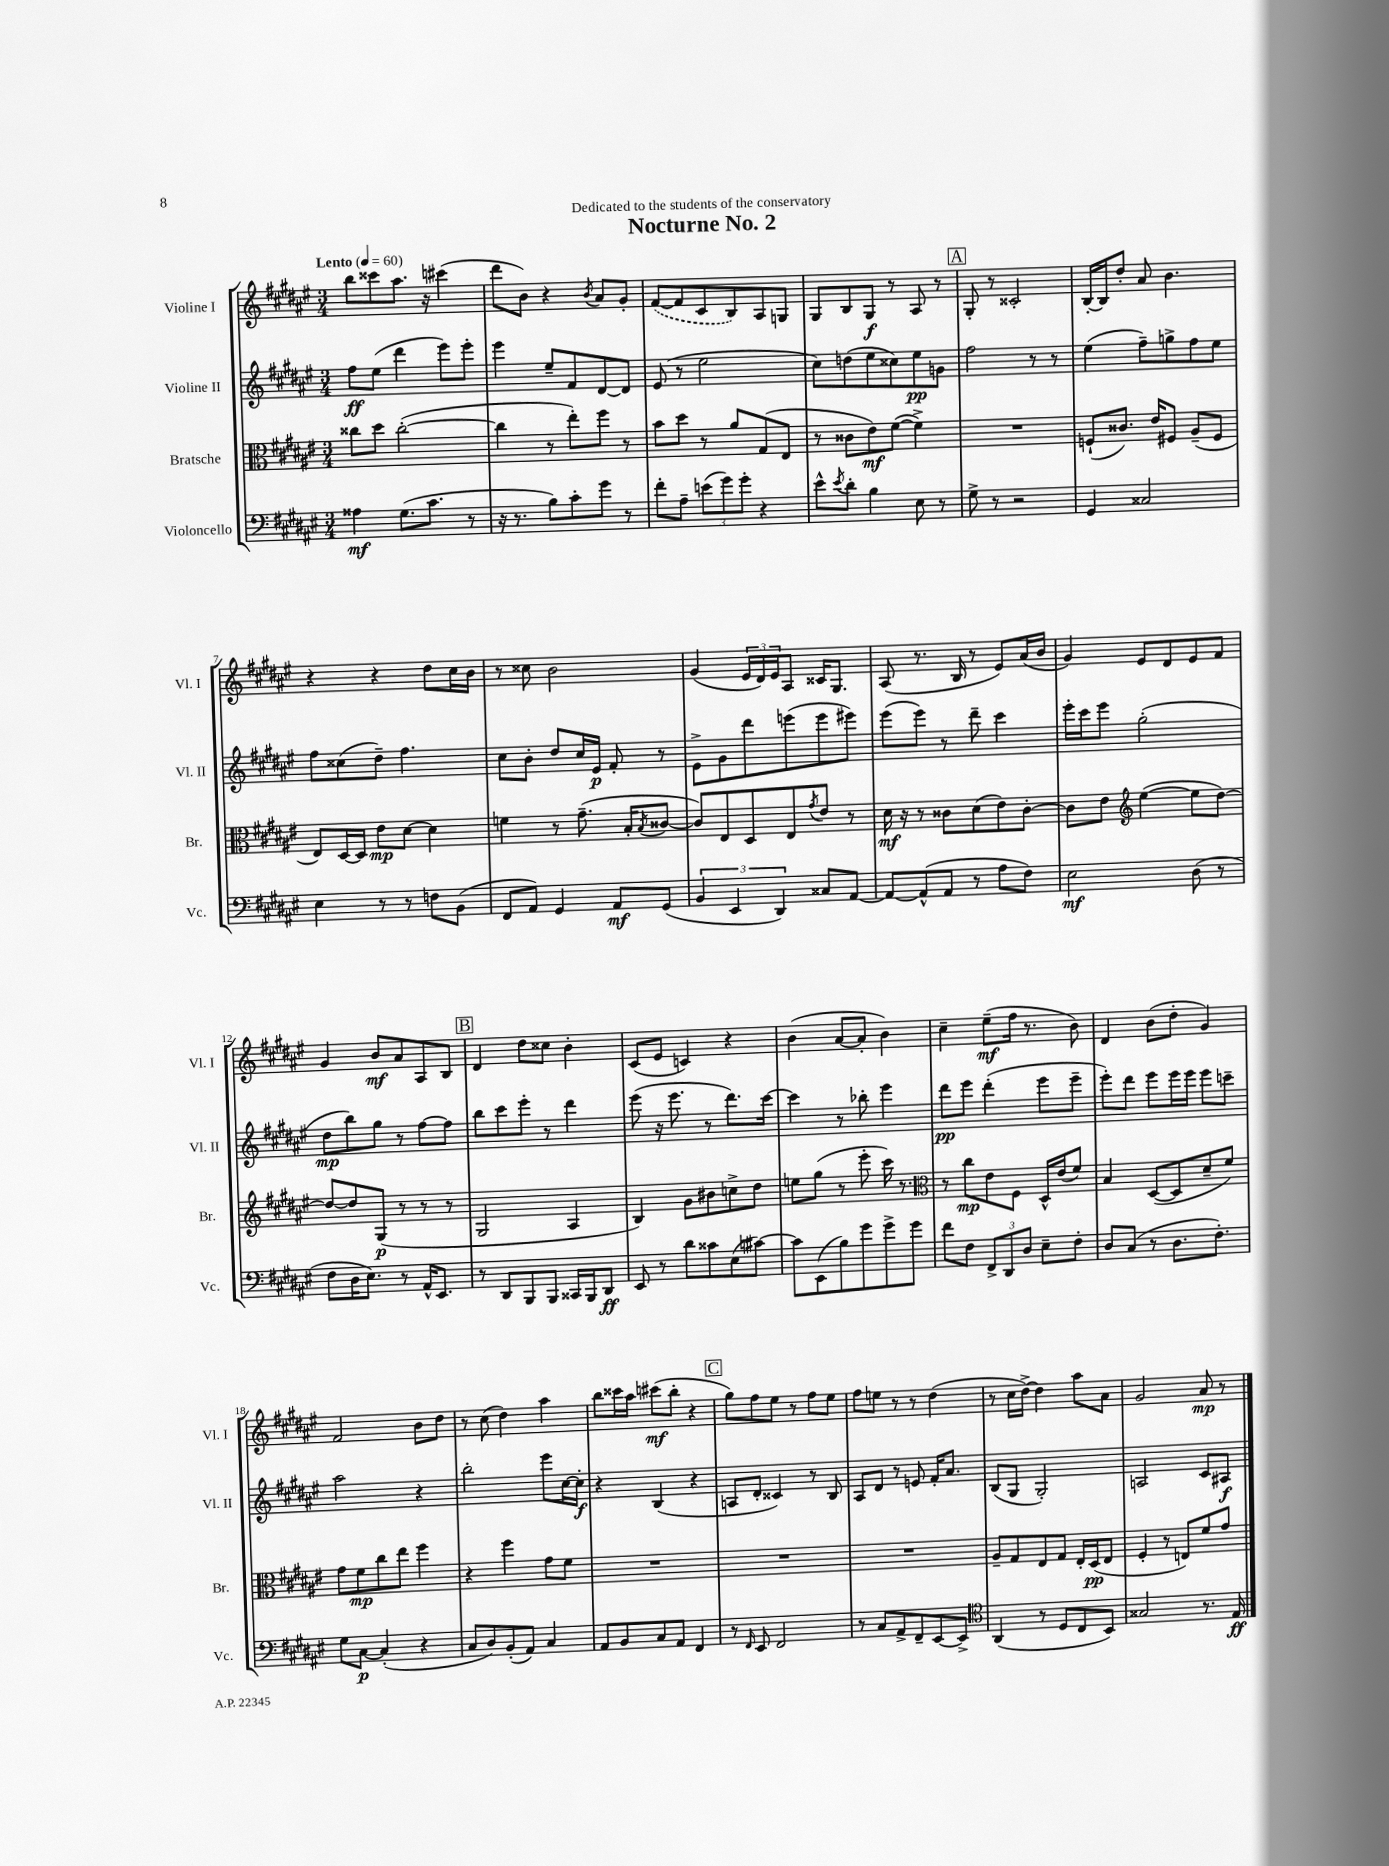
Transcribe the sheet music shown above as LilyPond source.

\header { title = "Nocturne No. 2" dedication = "Dedicated to the students of the conservatory" }
<<
\new StaffGroup <<
\new Staff = "s0" \with { instrumentName = "Violine I" shortInstrumentName = "Vl. I" } {
    \clef treble \key fis \major \numericTimeSignature \time 3/4 \tempo "Lento" 4 = 60
    b''8 cisis'''8 ais''8. r16 cis'''4( |
    dis'''8 b'8) r4 \acciaccatura { b'8 } ais'8 gis'8-. |
    \once \slurDashed fis'8~( fis'8 cis'8 b8) ais8 g8 |
    gis8 b8 gis8\f r8 ais8 r8 |
    \mark \markup { \box "A" } gis8-. r8 cisis'2-. |
    b16~-. b16 dis''8-. ais'8 b'4. |
    r4 r4 dis''8 cis''16 b'16 |
    r8 cisis''8 b'2 |
    gis'4( \tuplet 3/2 { eis'16 dis'16) eis'16 } ais8 cisis'16 gis8. |
    ais8( r8. b16 r8 eis'8) ais'16( b'16 |
    gis'4) eis'8 dis'8 eis'8 fis'8 |
    gis'4 b'8\mf ais'8 ais8 b8 |
    \mark \markup { \box "B" } dis'4 dis''8 cisis''8 b'4-. |
    cis'8( eis'8 c'4) r4 |
    b'4( ais'8~ ais'8-. b'4) |
    cis''4-- eis''8--\mf( fis''16 r8. b'8) |
    dis'4 b'8( dis''8-. gis'4) |
    fis'2 b'8 dis''8 |
    r8 cis''8( dis''4) ais''4 |
    b''8 cisis'''16 ais''16 cis'''8\mf( b''8-. r4 |
    \mark \markup { \box "C" } gis''8) fis''8 eis''8 r8 fis''8 eis''8 |
    fis''8 e''8 r8 r8 dis''4( |
    r8 cis''16 dis''16~->) dis''4 ais''8 ais'8 |
    gis'2 ais'8\mp r8 \bar "|." |
}
\new Staff = "s1" \with { instrumentName = "Violine II" shortInstrumentName = "Vl. II" } {
    \clef treble \key fis \major \numericTimeSignature \time 3/4
    fis''8\ff eis''8( dis'''4 eis'''8) eis'''8-. |
    eis'''4 eis''8-- fis'8 dis'8~ dis'8 |
    eis'8( r8 eis''2 |
    cis''8) d''8( eis''8 cisis''8) eis''8\pp g'8 |
    \mark \markup { \box "A" } fis''2 r8 r8 |
    eis''4( fis''8--) g''8-> fis''8 eis''8 |
    fis''8 cisis''8( dis''8--) fis''4. |
    cis''8 b'8-. dis''8 cis''16 eis'16\p fis'8-. r8 |
    eis'8-> gis'8 dis'''8 e'''8( e'''8 eis'''8) |
    eis'''8( eis'''8) r8 dis'''8-- cis'''4 |
    eis'''16-. cis'''16 eis'''8 gis''2-.( |
    dis''8\mp b''8) gis''8 r8 fis''8~ fis''8 |
    \mark \markup { \box "B" } b''8 cis'''8 eis'''8-. r8 dis'''4 |
    eis'''8( r16 eis'''8. r8 dis'''8.) cis'''16~ |
    cis'''4 r8 bes''8-. eis'''4 |
    dis'''8\pp eis'''8 dis'''4-.( eis'''8 eis'''8-- |
    eis'''8-.) dis'''8 eis'''8 eis'''16 eis'''16 eis'''8 c'''8-- |
    ais''2 r4 |
    b''2-. eis'''8 cis''16~ cis''16-.\f |
    r4 b4( r4 |
    \mark \markup { \box "C" } a8 dis'8-. cisis'4) r8 b8 |
    ais8 dis'8 r8 e'8 fis'16-. ais'8. |
    b8( gis8 gis2-.) |
    a2 cis'8 ais8\f \bar "|." |
}
\new Staff = "s2" \with { instrumentName = "Bratsche" shortInstrumentName = "Br." } {
    \clef alto \key fis \major \numericTimeSignature \time 3/4
    cisis''8 dis''8 cisis''2~-.( |
    cisis''4 r8 eis''8-.) fis''8 r8 |
    b'8 dis''8 r8 ais'8 gis8( eis8 |
    r8 cisis'8 eis'8\mf) fis'8~( fis'4->) |
    \mark \markup { \box "A" } R2. |
    f8-!( cisis'8.) eis'16 fis8 ais8--( fis8 |
    eis8) dis16~ dis16 eis'8\mp dis'8~ dis'4 |
    f'4 r8 gis'8.--( b16-. \acciaccatura { b8 } cisis'8~ |
    cisis'8) eis8 dis8 eis8 \acciaccatura { gis'8 } eis'8 r8 |
    dis'16\mf r16 r8 cisis'8 dis'8( eis'8) cisis'8~-. |
    cisis'8 eis'8 \clef treble eis''4~( eis''8 dis''8~) |
    dis''8~ dis''8 gis8\p( r8 r8 r8 |
    \mark \markup { \box "B" } gis2 ais4 |
    b4) gis'8 bis'8 c''8-> dis''8 |
    e''8 gis''8( r8 eis'''8-. cis'''16) r8. |
    \clef alto r8 cis''8\mp eis'8 fis8 dis16-^ eis'16( fis'8) |
    b4 dis8~( dis8 dis'8-- fis'8) |
    gis'8 fis'8\mp cis''8 eis''8 fis''4 |
    r4 fis''4 gis'8 fis'8 |
    R2. |
    \mark \markup { \box "C" } R2. |
    R2. |
    ais8-- gis8 eis8 gis8 eis16-. dis16\pp( eis8 |
    fis4-. r8 e8) fis'8 gis'8 \bar "|." |
}
\new Staff = "s3" \with { instrumentName = "Violoncello" shortInstrumentName = "Vc." } {
    \clef bass \key fis \major \numericTimeSignature \time 3/4
    aisis4\mf gis8.( cis'8. r8 |
    r16 r8. b8) cis'8-. gis'8 r8 |
    fis'8-. ais8-- \tuplet 3/2 { e'8( gis'8) gis'8-. } r4 |
    eis'8-^ \acciaccatura { eis'8 } dis'8-. b4 eis8 r8 |
    \mark \markup { \box "A" } gis8-> r8 r2 |
    gis,4 cisis2 |
    eis4 r8 r8 f8 b,8( |
    fis,8 ais,8) gis,4 ais,8\mf gis,8( |
    \tuplet 3/2 { b,4 eis,4 dis,4) } cisis8 ais,8~ |
    ais,8~ ais,8-^( ais,8 r8 ais8 fis8) |
    eis2\mf dis8( r8 |
    fis8 dis16 eis8.) r8 ais,16-^ eis,8. |
    \mark \markup { \box "B" } r8 dis,8 b,,8 b,,8 cisis,16 b,,16 dis,8\ff |
    eis,8 r8 dis'8 cisis'8 eis8( cis'8~) |
    cis'8 eis,8( b8) gis'8 gis'8-> gis'8 |
    fis'8 fis8 \tuplet 3/2 { fis,8-> dis,8 dis8 } eis8-- fis8-. |
    dis8 cis8( r8 dis8. fis8.-.) |
    gis8 cis8~\p cis4-.( r4 |
    cis8 dis8) b,8-.( ais,8) cis4 |
    ais,8 b,8 cis8 ais,8 fis,4 |
    \mark \markup { \box "C" } r8 \grace { fis,16 } eis,8 fis,2 |
    r8 cis8 ais,8-> fis,8-- eis,8~ eis,8-> |
    \clef tenor ais,4( r8 dis8 cis8 b,8) |
    gisis2 r8. eis16\ff \bar "|." |
}
>>
>>
